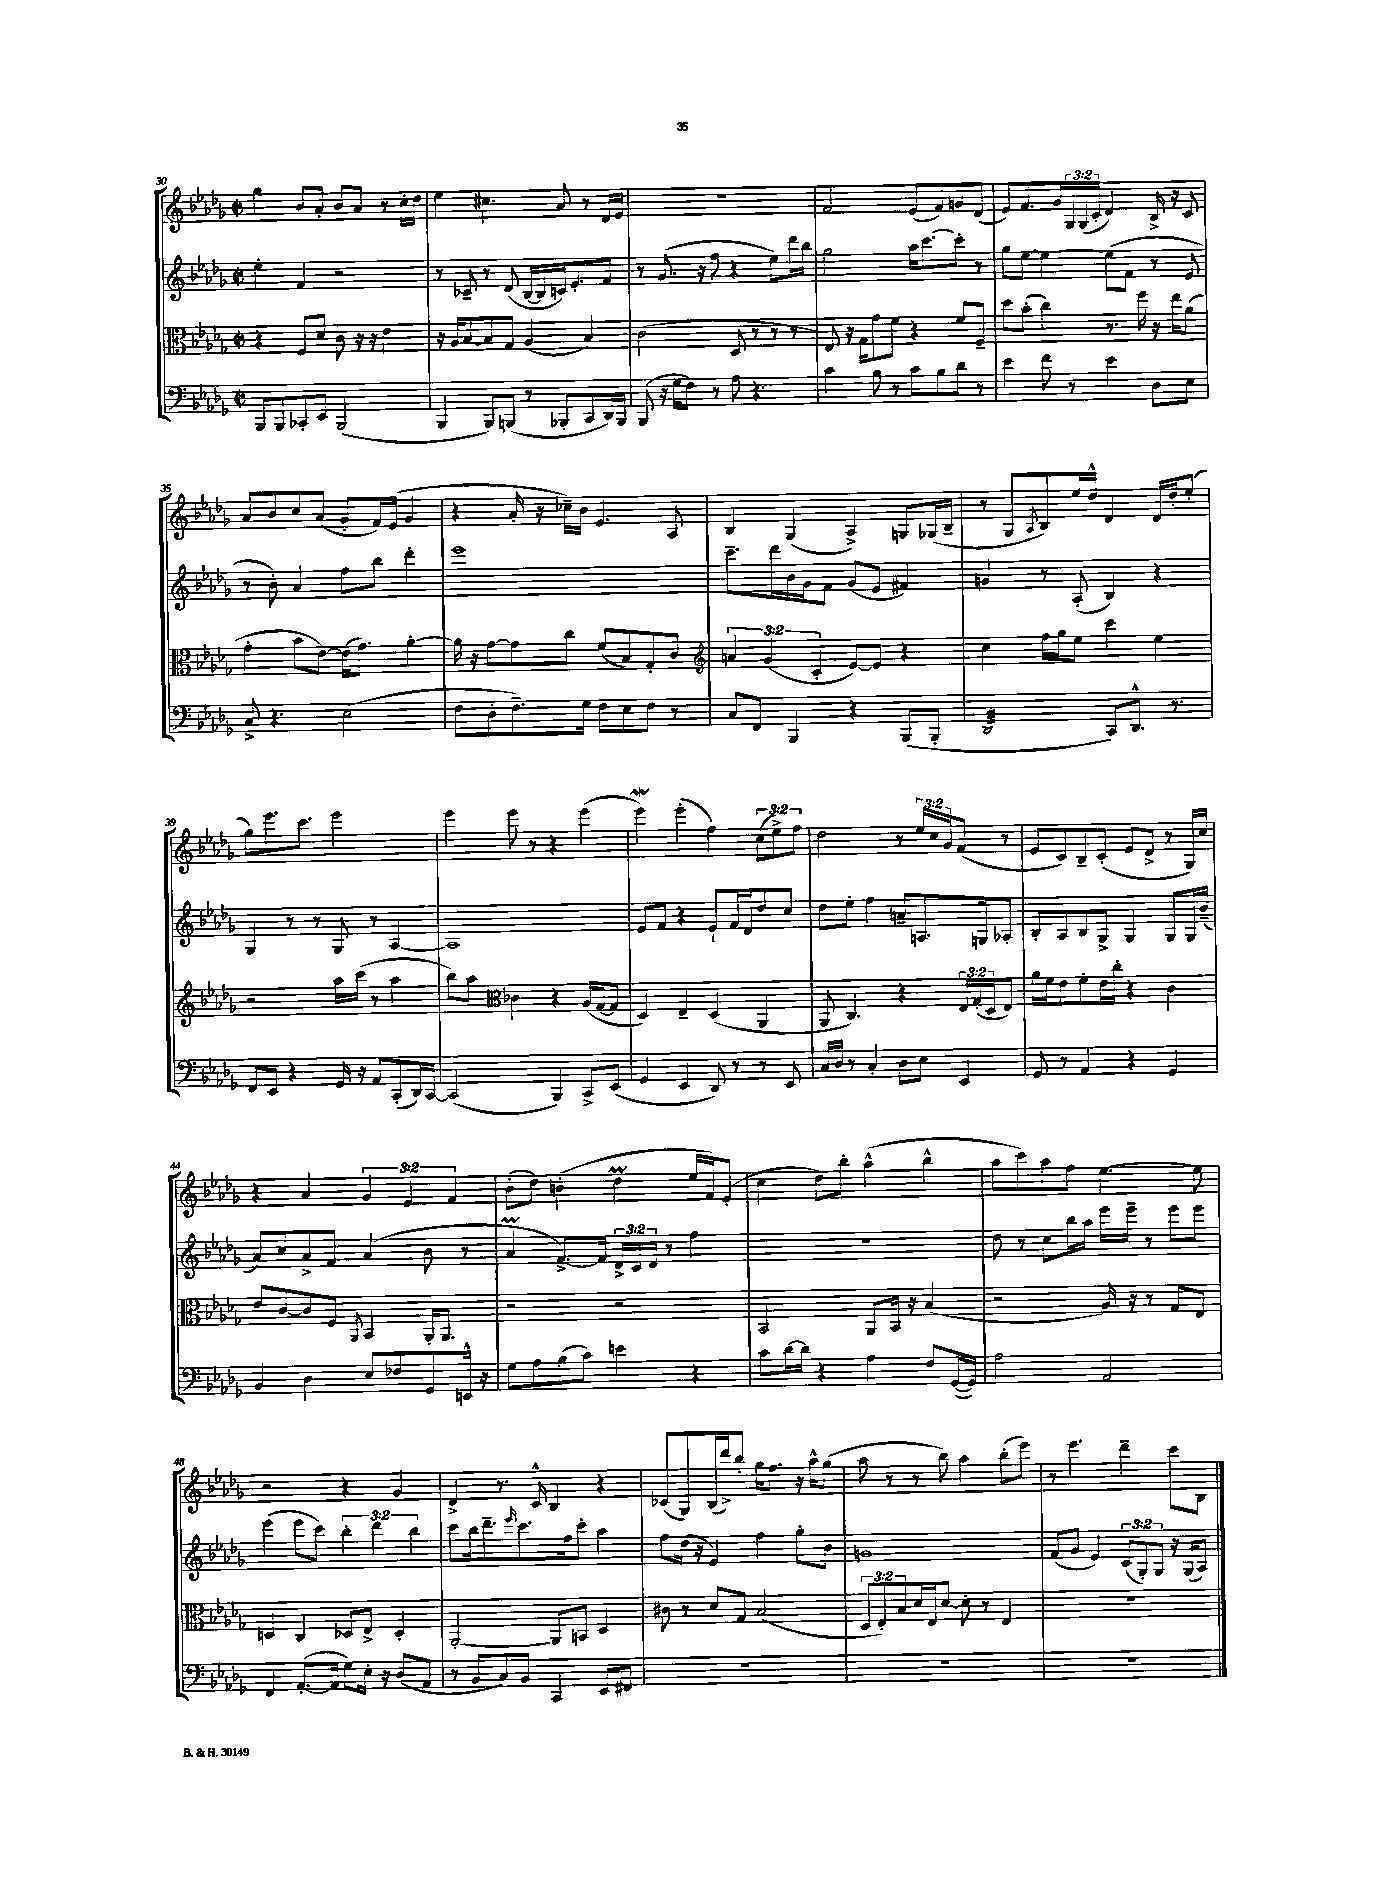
<<
\new StaffGroup <<
\new Staff = "s0" {
    \clef treble \key des \major \defaultTimeSignature \time 2/2 \override Staff.TupletNumber.text = #tuplet-number::calc-fraction-text
    ges''4 bes'8 aes'8-. bes'8 aes'8 r8 c''16-. des''16 |
    ees''4 cis''4. aes'8 r8 des'16 ees'16 |
    r1 |
    f'2 ees'8( f'8) g'8 des'8( |
    ees'8) f'8. ges'16 \tuplet 3/2 { ges16 ges16( c'16-. } des'4) bes16-> r16 c'8 |
    aes'8 bes'8 c''8 aes'8( ges'8-. f'16) ees'16( ges'4 |
    r4 aes'16-. r16 ces''16--) bes'16 ees'4. aes8 |
    bes4 ges4( aes4->) g8 ges16( bes16-- |
    r8 ges8 \acciaccatura { aes8 } bes8) ees''16 des''16-^ des'4 des'16 des''16-. ees''8-.( |
    ges''8) ees'''8. c'''8. ees'''2 |
    ees'''4 ees'''8 r8 r4 ees'''4( |
    ees'''4\mordent) ees'''4-.( f''4) \tuplet 3/2 { c''8( ees''8->) f''8 } |
    des''2 r8 \tuplet 3/2 { ees''16 c''16 ges'16 } f'8( r8 |
    ees'8 c'8) bes8-- c'8-.( ees'8 des'8-> r8 ges16) c''16 |
    r4 aes'4 \tuplet 3/2 { ges'4 ees'4 f'4 } |
    bes'8-.( des''8) b'4-.( des''4\prall ees''16 f'16) ees'8-.( |
    c''4 des''8) bes''8-. aes''4-^( bes''4-^ |
    aes''8 c'''8) aes''8 f''8 ees''4.~ ees''8 |
    r2 r4 ges'4 |
    des'4-> r8. c'16-^ bes4 r4 |
    ces'8( ges8) bes16( des'''16->) bes''8-. ges''16 f''8. r16 aes''16-^ ges''8( |
    aes''8 r8 r8 bes''8) aes''4 bes''8-.( ees'''8) |
    r8 ees'''4. des'''4-- c'''8 bes8 \bar "|." |
}
\new Staff = "s1" {
    \clef treble \key des \major \defaultTimeSignature \time 2/2 \override Staff.TupletNumber.text = #tuplet-number::calc-fraction-text
    ees''4-. f'4 r2 |
    r8 ces'8-- r8 des'8( bes16~ bes16 c'16) ees'8.-. f'8 |
    r8 ges'8.( r16 f''8 r4 ees''8) des'''16 bes''16 |
    ges''2 aes''16 c'''8.~ c'''8-. r8 |
    ges''8 ees''8~ ees''4~ ees''8( f'8 r8 ees'8 |
    r8 bes'8-.) aes'4 f''8 bes''8 des'''4-. |
    ees'''1 |
    c'''8.-- des'''16 bes'16 ges'16 f'8 ges'8( ees'8 fis'4) |
    g'4 r8 aes8-.( bes4) r4 |
    ges4 r8 r8 ges8 r8 aes4~ |
    aes1 |
    ees'8 f'8 r4 ees'8-! f'16 des'16 des''8 c''8 |
    des''8 ees''8-. f''4 a'8-- a8. g16 aes8-. |
    bes8-. aes8 bes8 ges8-> ges4 ges8 ges16 bes'16--( |
    aes'8) c''8 aes'8-> f'8 aes'4( bes'8 r8 |
    aes'4\prall f'8.~->) f'16 \tuplet 3/2 { des'16-> c'16 des'16 } r8 f''4 |
    R1 |
    des''8 r8 c''8 bes''16 aes''16 ees'''16 ees'''16-- r8 ees'''8 ees'''8 |
    ees'''4( ees'''8 c'''8) \tuplet 3/2 { bes''4-. des'''4 bes''4 } |
    c'''8 bes''16 des'''8.-- \grace { ees'''16 } c'''8. f''16 c'''8-. aes''4 |
    f''8 des''16( r16 ees'4) f''4 ges''8-. bes'8 |
    g'1 |
    f'8( ges'8 ees'4) \tuplet 3/2 { c'8( ges8-.) ges8 } r16 ges16( aes8) \bar "|." |
}
\new Staff = "s2" {
    \clef alto \key des \major \defaultTimeSignature \time 2/2 \override Staff.TupletNumber.text = #tuplet-number::calc-fraction-text
    r4 f8 des'8 c'8 r16 r16 ees'4 |
    r16 aes16 bes8~ bes8 ges8 aes4( bes4) |
    c'2( des8 r8 r8 r8 |
    ees8) r16 ges16 ges'8 f'8 r4 f'8 f8-- |
    des''8 bes'8-.( c''4) r8. f''16 r16 ees''16 aes'8( |
    ges'4-. bes'8 ees'8~) ees'16( ges'8.) aes'4~-. |
    aes'16 r16 ges'8~ ges'8 c''8 f'8( bes8) ges8-. c'8 |
    \clef treble \tuplet 3/2 { a'4 ges'4( c'4-. } ees'8~) ees'8 r4 |
    c''4 f''16 ges''16 ees''8 c'''4 ees''4 |
    r2 aes''16 c'''16( r8 aes''4 |
    bes''8) aes''8 \clef alto ces'4 r4 aes16( ges16~ ges8 |
    des4) ees4-- des4( aes,4 |
    aes,8 c4.) r4 \tuplet 3/2 { ees16 ges16-.( des16 } ees8) |
    aes'16 f'16 ees'8 f'8-. ees'16 c''16-. r4 c'4 |
    ees'8 c'8~ c'8 f8 \acciaccatura { aes,8 } bes,4 aes,16-. aes,8. |
    r2 r2 |
    bes,2 aes,8 bes,16 r16 bes4( |
    r2 aes16) r16 r8 ges8 ees8 |
    d4 c4 des8 ees8-> des4-. |
    aes,2~-. aes,8 b,8 des4 |
    cis'8 r8 des'8 ges8 bes2( |
    \tuplet 3/2 { des8 ees8-.) bes8 } des'16 ees16 des'8~ des'8-. r8 ees4 |
    R1 \bar "|." |
}
\new Staff = "s3" {
    \clef bass \key des \major \defaultTimeSignature \time 2/2
    bes,,8 bes,,8 ces,8-. ees,8 bes,,2( |
    bes,,4 bes,,8) b,,8( r8 bes,,8-. c,8 des,16) bes,,16 |
    bes,,8( r16 ges16 f8) r8 aes8 r4. |
    c'4 bes8 r8 c'8 bes8 des'8 r8 |
    ees'4 f'8 r8 ees'4 des8 ees8 |
    c8-> r4. ees2( |
    f8 des8-. f8.--) ges16 f8 ees8 f8 r8 |
    c8 f,8 bes,,4 r4 bes,,8( bes,,8-. |
    des,2:32 c,8) des,8.-^ r8. |
    f,8 ees,8 r4 ges,16 r16 aes,8 c,8-.( des,16) c,16~ |
    c,2( bes,,4) c,8-> ees,8( |
    ges,4 ees,4 des,8) r8 r8 ees,8 |
    c16 des16 r8 c4-. des8 ees8 ees,4 |
    ges,8 r8 aes,4 r4 ges,4 |
    bes,4 des4 ees8 fes8 ges,8 e,16-^ r16 |
    ges8 aes8 bes8( c'8) e'4 r4 |
    c'8 des'16~ des'16 r4 aes4 f8 ges,16~( ges,16) |
    aes2 aes,2 |
    f,4 aes,8.~-.( aes,16 ges8) ees16-. r16 des8( aes,8 |
    r8 bes,8 c8) bes,8 c,4 ees,8 fis,8 |
    R1 |
    R1 |
    R1 \bar "|." |
}
>>
>>
\layout { \context { \Score currentBarNumber = #30 } }
